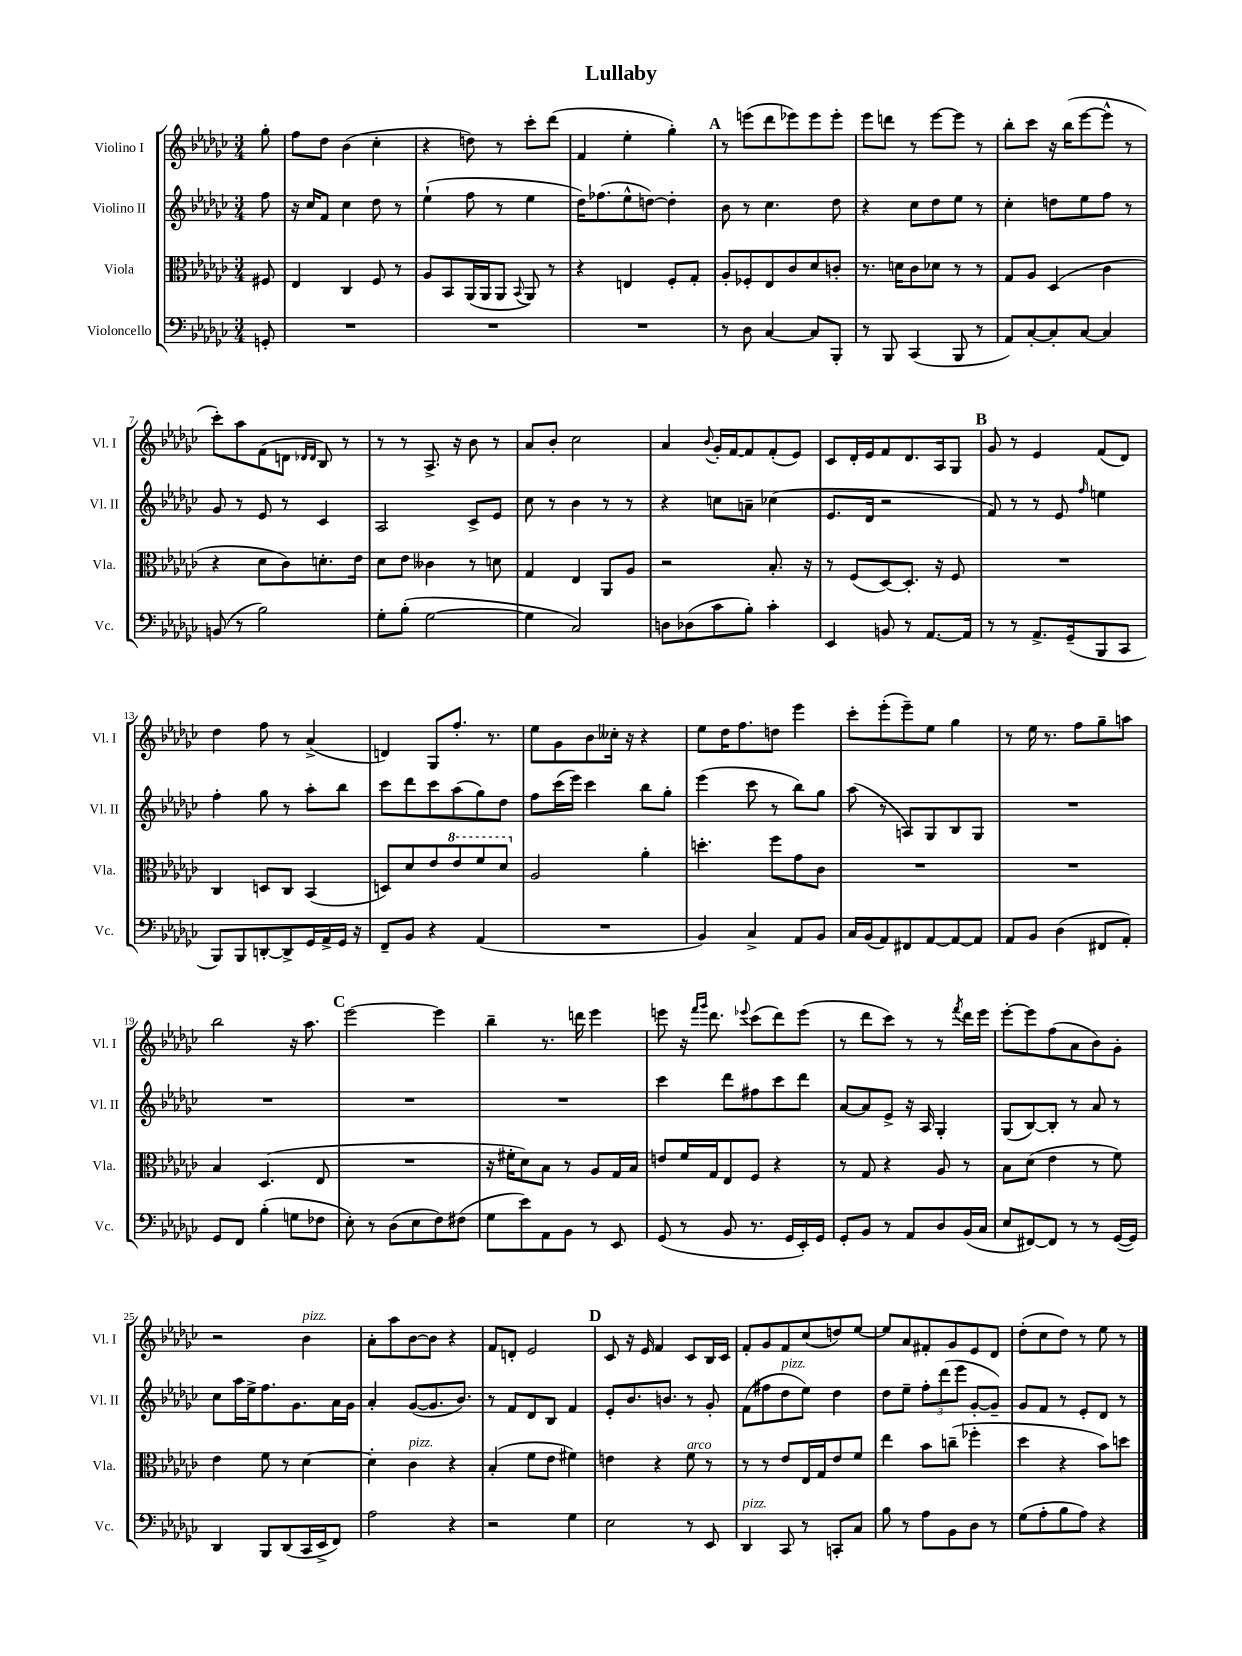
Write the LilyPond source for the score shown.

\header { title = "Lullaby" }
<<
\new StaffGroup <<
\new Staff = "s0" \with { instrumentName = "Violino I" shortInstrumentName = "Vl. I" } {
    \clef treble \key ges \major \numericTimeSignature \time 3/4 \partial 8
    \autoBeamOff ges''8-. |
    f''8[ des''8] bes'4( ces''4-. |
    r4 d''8) r8 ces'''8[-. des'''8]( |
    f'4 ees''4-. ges''4-.) |
    \mark \markup { \bold "A" } r8 e'''8[( des'''8 ees'''8) ees'''8 ees'''8]-. |
    ees'''8[ d'''8] r8 ees'''8[~ ees'''8] r8 |
    bes''8[-. ces'''8] r16 bes''16[( ees'''8~ ees'''8]-^ r8 |
    ces'''8[-.) aes''8 f'8( d'8] \grace { des'16[ des'16] } bes8) r8 |
    r8 r8 aes8.-> r16 bes'8 r8 |
    aes'8[ bes'8]-. ces''2 |
    aes'4 \appoggiatura { bes'8 } ges'16[-. f'16~ f'8 f'8-.( ees'8]) |
    ces'8[ des'16-. ees'16 f'8 des'8. aes16 ges8] |
    \mark \markup { \bold "B" } ges'8 r8 ees'4 f'8[( des'8]) |
    des''4 f''8 r8 aes'4->( |
    d'4) ges8[ f''8.]-. r8. |
    ees''8[ ges'8 bes'8 ceses''16]-. r16 r4 |
    ees''8[ des''16 f''8. d''8] ees'''4 |
    ces'''8[-. ees'''8-.( ees'''8--) ees''8] ges''4 |
    r8 ees''16 r8. f''8[ ges''8-- a''8] |
    bes''2 r16 aes''8. |
    \mark \markup { \bold "C" } ees'''2~ ees'''4 |
    bes''4-- r8. d'''16 ees'''4 |
    e'''8 r16 \grace { f'''16[ ges'''16] } des'''8. \appoggiatura { ees'''8 } ces'''8[( des'''8) ees'''8]( |
    r8 des'''8[ ces'''8]) r8 r8 \acciaccatura { f'''8 } des'''16[ ees'''16] |
    ees'''8[~-. ees'''8 f''8( aes'8 bes'8) ges'8]-. |
    r2 bes'4^\markup { \italic "pizz." } |
    aes'8[-. aes''8 bes'8~ bes'8] r4 |
    f'8[ d'8]-. ees'2 |
    \mark \markup { \bold "D" } ces'8 r16 ees'16 f'4 ces'8[ bes16 ces'16] |
    f'8[-. ges'8 f'8 ces''8( d''8) ees''8]~ |
    ees''8[ aes'8 fis'8-. ges'8 ees'8 des'8] |
    des''8[-.( ces''8 des''8]) r8 ees''8 r8 \bar "|." |
}
\new Staff = "s1" \with { instrumentName = "Violino II" shortInstrumentName = "Vl. II" } {
    \clef treble \key ges \major \numericTimeSignature \time 3/4 \partial 8
    \autoBeamOff f''8 |
    r16 ces''16[ f'8] ces''4 des''8 r8 |
    ees''4-!( f''8 r8 ees''4 |
    des''16[) fes''8.( ees''8-^ d''8]~) d''4-. |
    \mark \markup { \bold "A" } bes'8 r8 ces''4. des''8 |
    r4 ces''8[ des''8 ees''8] r8 |
    ces''4-. d''8[ ees''8 f''8] r8 |
    ges'8 r8 ees'8 r8 ces'4 |
    aes2 ces'8[-> ees'8] |
    ces''8 r8 bes'4 r8 r8 |
    r4 c''8[ a'8]-- ces''4( |
    ees'8.[ des'16] r2 |
    \mark \markup { \bold "B" } f'8) r8 r8 ees'8 \grace { f''16 } e''4 |
    f''4-. ges''8 r8 aes''8[-. bes''8] |
    ces'''8[ des'''8 ces'''8 aes''8( ges''8) des''8] |
    f''8[ ces'''16( ees'''16]) ces'''4 bes''8[ ges''8]-. |
    ees'''4( ces'''8 r8 bes''8[) ges''8] |
    aes''8( r8 a8[) ges8 bes8 ges8] |
    R2. |
    R2. |
    \mark \markup { \bold "C" } R2. |
    R2. |
    ces'''4 des'''8[ fis''8 ces'''8 des'''8] |
    aes'8[~ aes'8 ees'8]-> r16 aes16 ges4-. |
    ges8[( bes8~) bes8]-. r8 aes'8 r8 |
    ces''8[ aes''16 ees''16-> f''8. ges'8. aes'16 ges'16] |
    aes'4-. ges'8[~( ges'8. bes'8.]) |
    r8 f'8[ des'8 bes8] f'4 |
    \mark \markup { \bold "D" } ees'8[-. bes'8. b'8.] r8 ges'8-. |
    f'8[( fis''8 des''8^\markup { \italic "pizz." } ees''8]) des''4 |
    des''8[ ees''8]-- \tuplet 3/2 { f''8[-. des'''8( ees'''8] } ges'8[~-. ges'8]--) |
    ges'8[ f'8] r8 ees'8[-. des'8] r8 \bar "|." |
}
\new Staff = "s2" \with { instrumentName = "Viola" shortInstrumentName = "Vla." } {
    \clef alto \key ges \major \numericTimeSignature \time 3/4 \partial 8
    \autoBeamOff fis8 |
    ees4 ces4 f8 r8 |
    aes8[ bes,8 aes,16( aes,16 aes,8] \appoggiatura { bes,8 } aes,8) r8 |
    r4 e4 f8[-. ges8]-. |
    \mark \markup { \bold "A" } aes8[-. fes8-. ees8 ces'8 des'8 c'8]-. |
    r8. d'16[ ces'8 des'8] r8 r8 |
    ges8[ aes8] des4( ces'4 |
    r4 des'8[ ces'8) d'8.-. ees'16] |
    des'8[ ees'8] ceses'4 r8 d'8 |
    ges4 ees4 aes,8[ aes8] |
    r2 bes8.-. r16 |
    r8 f8[( des8~) des8.]-. r16 f8 |
    \mark \markup { \bold "B" } R2. |
    ces4 d8[ ces8] bes,4( |
    d8[) des'8 ees'8 \ottava #1 ees''8 f''8 des''8] \ottava #0 |
    aes2 aes'4-. |
    d''4.-. f''8[ ges'8 ces'8] |
    R2. |
    R2. |
    bes4 des4.( ees8 |
    \mark \markup { \bold "C" } R2. |
    r16 fis'16[-. des'8) bes8] r8 aes8[ ges16 bes16] |
    e'8[ f'16 ges16 ees8 f8] r4 |
    r8 ges8 r4 aes8 r8 |
    bes8[ des'8]( ees'4 r8 f'8) |
    ees'4 f'8 r8 des'4~ |
    des'4-. ces'4^\markup { \italic "pizz." } r4 |
    bes4-.( f'8[ ees'8] fis'4) |
    \mark \markup { \bold "D" } e'4 r4 f'8^\markup { \italic "arco" } r8 |
    r8 r8 ees'8[ ees16 ges16 ees'8 f'8] |
    ees''4 bes'8[ c''8]--( fes''4-. |
    des''4 r4 bes'8[) d''8] \bar "|." |
}
\new Staff = "s3" \with { instrumentName = "Violoncello" shortInstrumentName = "Vc." } {
    \clef bass \key ges \major \numericTimeSignature \time 3/4 \partial 8
    \autoBeamOff g,8-. |
    R2. |
    R2. |
    R2. |
    \mark \markup { \bold "A" } r8 des8 ces4~ ces8[ bes,,8]-. |
    r8 bes,,8 ces,4( bes,,8 r8 |
    aes,8[) ces8~-. ces8-. ces8]~ ces4 |
    b,8( r8 bes2) |
    ges8[-. bes8]-.( ges2~ |
    ges4 ces2) |
    d8[ des8( ces'8 bes8]-.) ces'4-. |
    ees,4 b,8 r8 aes,8.[~ aes,16] |
    \mark \markup { \bold "B" } r8 r8 aes,8.[-> ges,16--( bes,,8 ces,8] |
    bes,,8[) bes,,8 d,8~-. d,8-> ges,16 aes,16-> ges,16] r16 |
    f,8[-- bes,8] r4 aes,4( |
    R2. |
    bes,4) ces4-> aes,8[ bes,8] |
    ces16[ bes,16( aes,8) fis,8 aes,8~ aes,8~ aes,8] |
    aes,8[ bes,8] des4( fis,8[ aes,8]-.) |
    ges,8[ f,8] bes4-.( g8[ fes8] |
    \mark \markup { \bold "C" } ees8-.) r8 des8[( ees8 f8) fis8]( |
    ges8[ ees'8) aes,8 bes,8] r8 ees,8 |
    ges,8( r8 bes,8 r8. ges,16[ ees,16-.) ges,16] |
    ges,8[-. bes,8] r8 aes,8[ des8 bes,16( ces16] |
    ees8[ fis,8~) fis,8] r8 r8 ges,16[~( ges,16]) |
    des,4 bes,,8[ des,8( ces,16 ees,16-> f,8]) |
    aes2 r4 |
    r2 ges4 |
    \mark \markup { \bold "D" } ees2 r8 ees,8 |
    des,4^\markup { \italic "pizz." } ces,8 r8 c,8[-. ces8] |
    bes8 r8 aes8[ bes,8 des8] r8 |
    ges8[( aes8-. bes8 aes8]) r4 \bar "|." |
}
>>
>>
